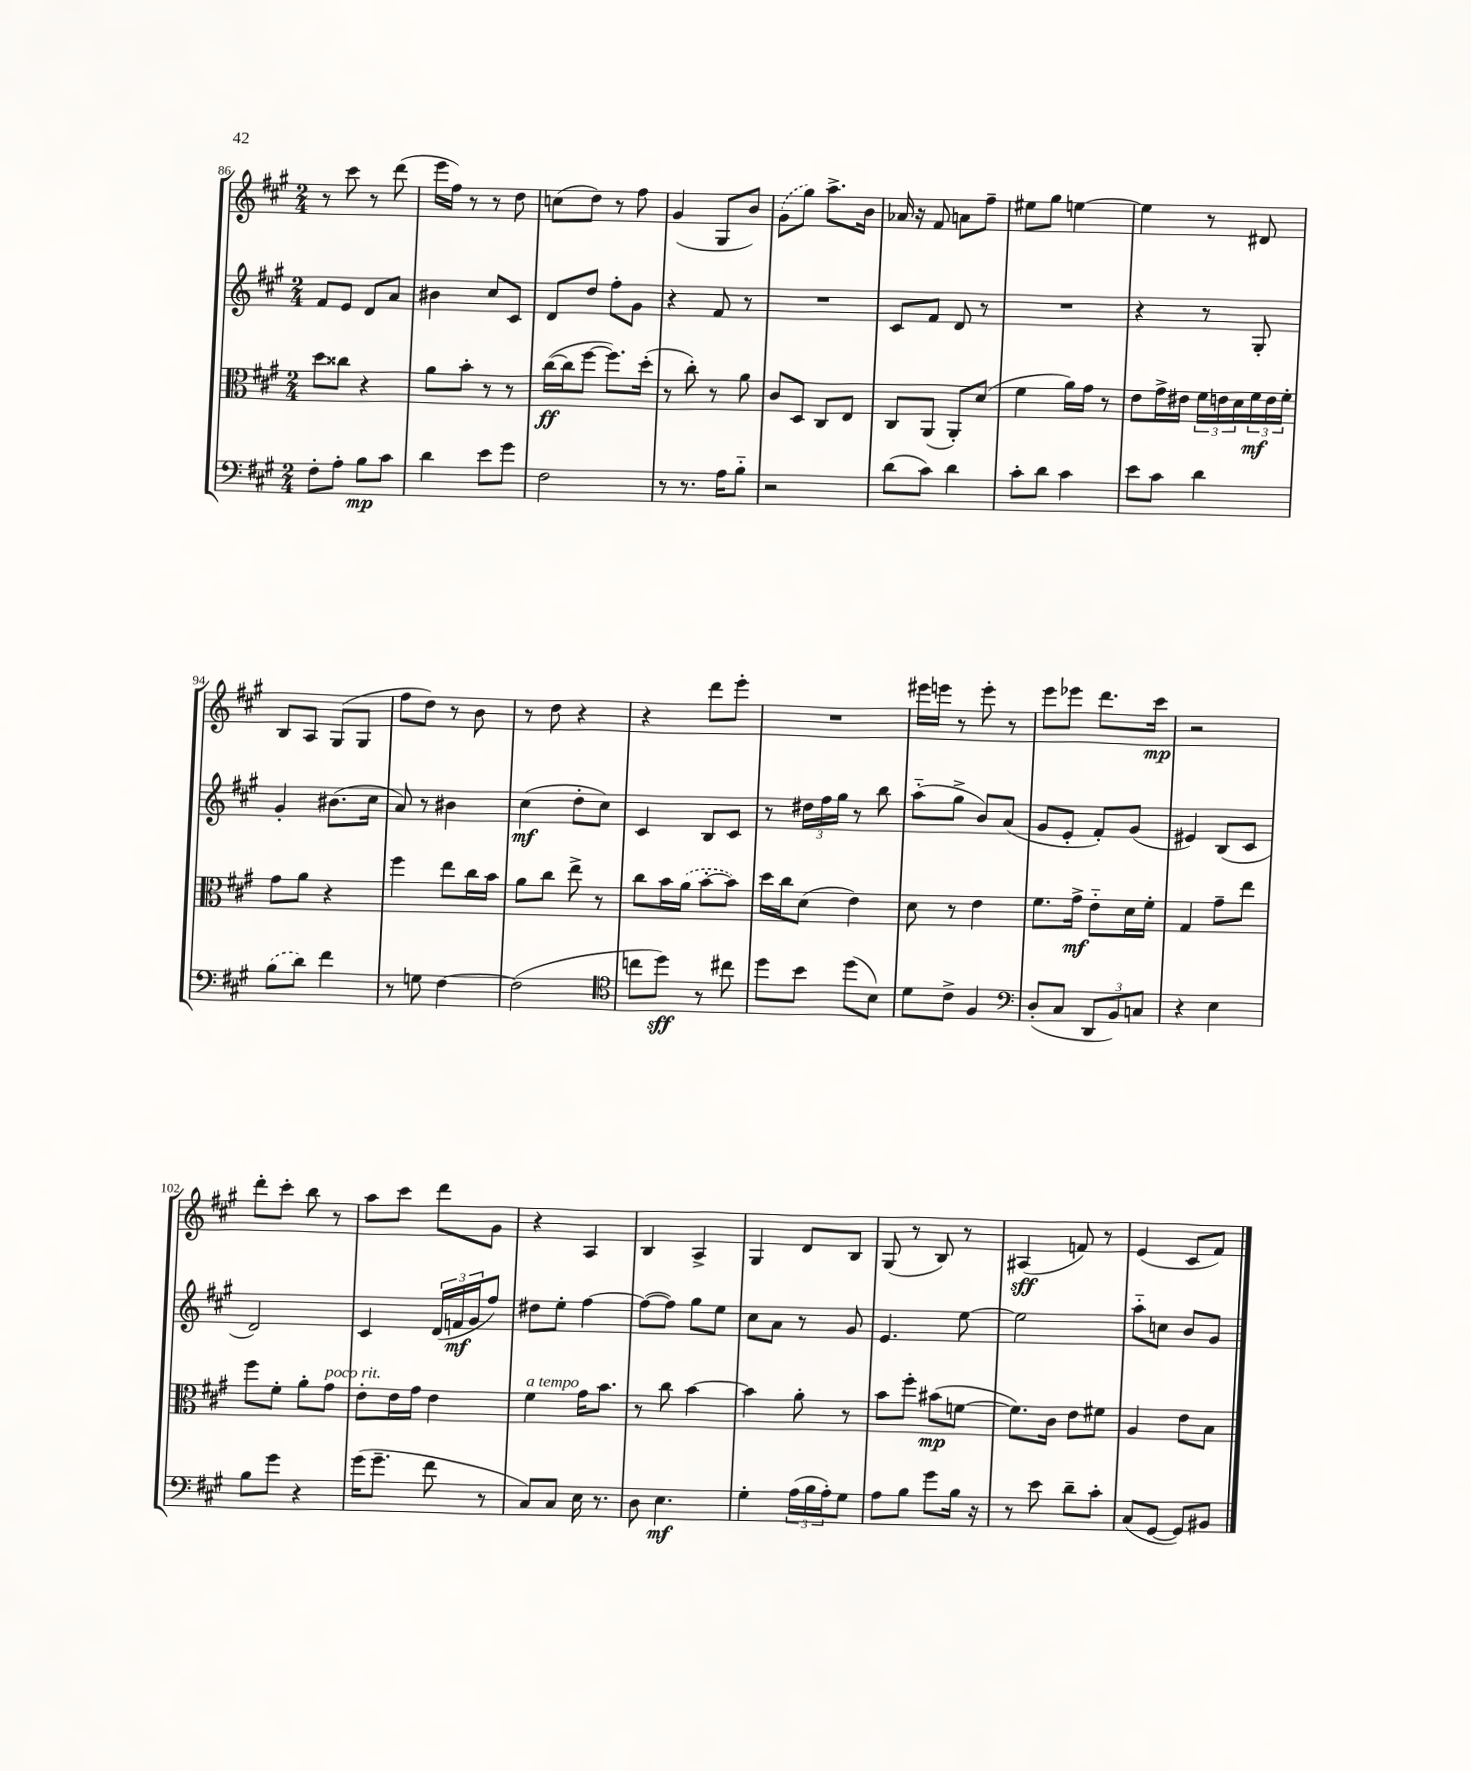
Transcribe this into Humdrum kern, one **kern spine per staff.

**kern	**kern	**kern	**kern
*staff4	*staff3	*staff2	*staff1
*clefF4	*clefC3	*clefG2	*clefG2
*k[f#c#g#]	*k[f#c#g#]	*k[f#c#g#]	*k[f#c#g#]
*M2/4	*M2/4	*M2/4	*M2/4
8F#'\L	8dd\L	8f#/L	8r
8A'\J	8cc##\J	8e/J	8ccc#\
8B\L	4r	8d/L	8r
8c#\J	.	8a/J	(8ddd\
=	=	=	=
4d\	8a\L	4b#\	16eee\LL
.	.	.	16ff#\JJ)
.	8b'\J	.	8r
8e\L	8r	8cc#/L	8r
8g#\J	8r	8c#/J	8dd\
=	=	=	=
2F#\	([16cc#\LL	8d/L	(8cc\L
.	16cc#\]J	.	.
.	[8ff#\J	8dd/J	8dd\J)
.	8.ff#\]L)	8ff#'\L	8r
.	.	8g#\J	8ff#\
.	(16dd'\Jk	.	.
=	=	=	=
8r	8r	4r	(4g#/
8.r	8cc#'\)	.	.
.	8r	8f#/	8G#/L
16A\LK	.	.	.
8B'~\J	8a\	8r	8b/J)
=	=	=	=
2r	8c#/L	2r	(8g#\L
.	8D/J	.	8gg#\J)
.	8C#/L	.	8.aa^\L
.	8E/J	.	.
.	.	.	16b\Jk
=	=	=	=
(8d\L	8C#/L	8c#/L	16a-/
.	.	.	16r
8c#\J)	(8AA/J	8f#/J	8f#/
4d\	8AA'/L)	8d/	8a\L
.	(8d/J	8r	8ff#~\J
=	=	=	=
8c#'\L	4f#\	2r	8ee#\L
8d\J	.	.	8gg#\J
4c#\	16a\LL)	.	[4ee\
.	16g#\JJ	.	.
.	8r	.	.
=	=	=	=
8e\L	8e\L	4r	4ee\]
8c#\J	16g#^\L	.	.
.	16e#\JJ	.	.
4d\	24f#\LL	8r	8r
.	24e\	.	.
.	24d\	.	.
.	24f#\	8G#'/	8d#/
.	24e\	.	.
.	24f#'\JJ	.	.
=	=	=	=
(8B\L	8g#\L	4g#'/	8B/L
8d\J)	8a\J	.	8A/J
4f#\	4r	(8.b#\L	(8G#/L
.	.	.	8G#/J
.	.	16cc#\Jk	.
=	=	=	=
8r	4ff#\	8a/)	8ff#\L
8G\	.	8r	8dd\J)
[4F#\	8ee\L	4b#\	8r
.	16cc#\L	.	8b\
.	16b\JJ	.	.
=	=	=	=
(2F#\]	8a\L	(4cc#\	8r
.	8cc#\J	.	8dd\
.	8ee^\	8dd'\L	4r
.	8r	8cc#\J)	.
=	=	=	=
*clefC4	*	*	*
8cc\L	8cc#\L	4c#/	4r
8dd\J)	16b\L	.	.
.	(16a\JJ	.	.
8r	[8b'\L	8B/L	8ddd\L
8cc#\	8b\]J)	8c#/J	8eee'\J
=	=	=	=
8dd\L	16dd\LL	8r	2r
.	16cc#\J	.	.
8b\J	(8d\J	24dd#\LL	.
.	.	24ff#\	.
.	.	24gg#\JJ	.
(8dd\L	4e\)	8r	.
8B\J)	.	8bb\	.
=	=	=	=
8d\L	8d\	(8aa'~\L	16eee#\LL
.	.	.	16eee\JJ
8c#^\J	8r	8gg#^\J	8r
4F#/	4e\	8b/L)	8eee'\
.	.	(8a/J	8r
=	=	=	=
*clefF4	*	*	*
(8D'/L	8.f#\L	8g#/L	8eee\L
8C#/J	.	8e'/J	8eee-\J
.	16g#^\Jk	.	.
12DD/L	8e'~\L	8f#'/L)	8.ddd\L
12BB/)	.	.	.
.	16d\L	(8g#/J	.
12C/J	.	.	.
.	16f#'\JJ	.	16ccc#\Jk
=	=	=	=
4r	4G#/	4e#/)	2r
4E\	8g#~\L	(8B/L	.
.	8ee\J	8c#/J	.
=	=	=	=
8B\L	8ff#\L	2d/)	8ddd'\L
8g#\J	8f#'\J	.	8ccc#'\J
4r	8a'\L	.	8bb\
.	8g#\J	.	8r
=	=	=	=
(16g#\LK	8e'\L	4c#/	8aa\L
8.g#~\J	.	.	.
.	16e\L	.	8ccc#\J
.	16g#\JJ	.	.
8f#\	4e\	(24d/LL	8ddd\L
.	.	24f/	.
.	.	24g#/J	.
8r	.	8ff#/J)	8g#\J
=	=	=	=
8C#/L)	4f#\	8dd#\L	4r
8C#/J	.	8ee'\J	.
16E\	16g#\LK	[4ff#\	4A/
8.r	8.b\J	.	.
=	=	=	=
8D\	8r	(8ff#\_L	4B/
4.E\	8cc#\	8ff#\]J)	.
.	[4b\	8gg#\L	4A^/
.	.	8ee\J	.
=	=	=	=
4G#'\	4b\]	8cc#\L	4G#/
.	.	8a\J	.
(24A\LL	8a'\	8r	8d/L
24B\	.	.	.
24A'\J)	.	.	.
8G#\J	8r	8g#/	8B/J
=	=	=	=
8A\L	8b\L	4.e/	(8G#/
8B\J	8ff#'\J	.	8r
8g#\L	(8b#\L	.	8B/)
16B\Jk	[8f\J	[8ee\	8r
16r	.	.	.
=	=	=	=
8r	8.f\]L)	2ee\]	(4A#/
8e\	.	.	.
.	16c#\Jk	.	.
8d~\L	8e\L	.	8f/)
8c#'\J	8f#\J	.	8r
=	=	=	=
(8C#/L	4A/	8aa'~\L	(4e/
[8GG#/J	.	8cc\J	.
8GG#/]L)	8e\L	8b/L	8c#/L
8BB#/J	8B\J	8g#/J	8f#/J)
==	==	==	==
*-	*-	*-	*-
